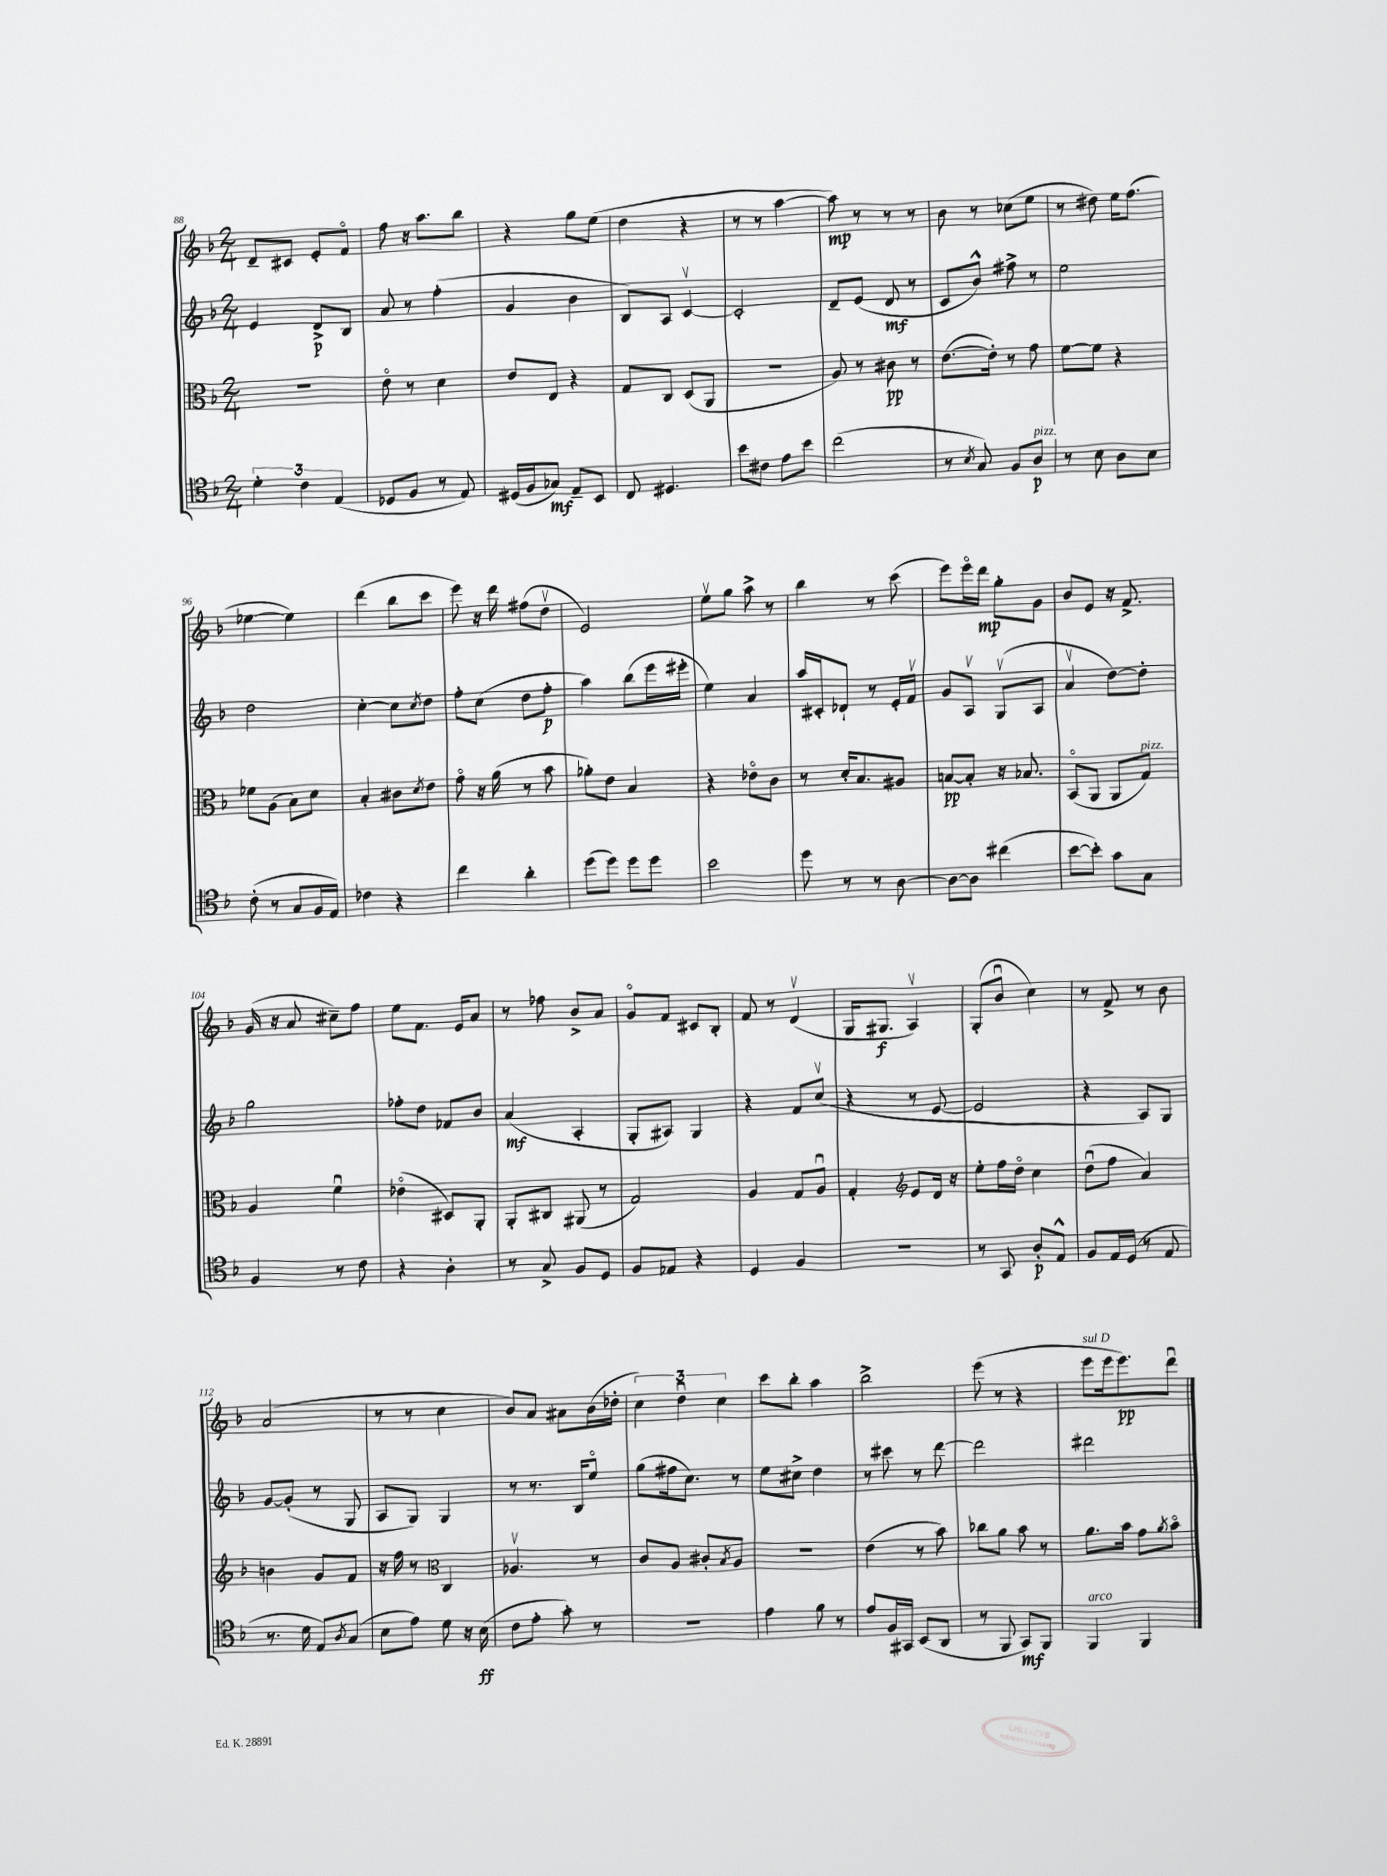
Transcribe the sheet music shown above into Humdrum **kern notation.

**kern	**kern	**kern	**kern
*staff4	*staff3	*staff2	*staff1
*clefC4	*clefC3	*clefG2	*clefG2
*k[b-]	*k[b-]	*k[b-]	*k[b-]
*M2/4	*M2/4	*M2/4	*M2/4
6d'\	2r	4e/	8d~/L
.	.	.	8c#/J
6c\	.	.	.
.	.	8d^/L	8e'/L
(6E/	.	.	.
.	.	8B-/J	8fo/J
=	=	=	=
8D-/L	8eo\	8a/	8ff\
8F/J	8r	8r	16r
.	.	.	8.aa\L
8r	4d\	(4ff'\	.
8E/)	.	.	8bb-\J
=	=	=	=
(16D#/LL	8e/L	4g/	4r
16F/J	.	.	.
8G-/J)	8E/J	.	.
8E~/L	4r	4b-\	8gg\L
8BB-/J	.	.	(8ee\J
=	=	=	=
8C/	8G/L	8B-/L)	4dd\
4.D#/	8C/J	8A/J	.
.	(8D/L	[4cv/	4r
.	8AA/J	.	.
=	=	=	=
8b-\L	2r	2c'/]	8r
8c#\J	.	.	8r
8e\L	.	.	[4aa\
8b-\J	.	.	.
=	=	=	=
(2cc\	8A/)	8d~/L	8aa\])
.	8r	(8e/J	8r
.	8c#\	8d/	8r
.	8r	8r	8r
=	=	=	=
8r	([8.e\L	8c/L	8b-\
8qB-/	.	.	.
8G/)	.	8b-^^/J)	8r
.	16e'\]Jk)	.	.
8F/L	8r	8ff#^\	(8cc-\L
8A/J	8g\	8r	8ee\J
=	=	=	=
8r	[8f\L	2ee\	8r
8B-\	8f\]J	.	8dd#\)
8A\L	4r	.	16ee\LK
.	.	.	(8.ff\J
8B-\J	.	.	.
=	=	=	=
(8c'\	8f-\L	2dd\	[4ee-\
8r	(8A\J	.	.
8G/L	8B-\L)	.	4ee-\])
16F/L	8d\J	.	.
16E/JJ)	.	.	.
=	=	=	=
4c-\	4B-'/	[4cc'\	(4ddd\
4r	8c#\L	8cc\]L	8bb-\L
.	8qd/	8qcc/	.
.	8e\J	8dd\J	8ccc\J
=	=	=	=
4cc\	8go\	8ff'\L	8eee\)
.	16r	(8cc\J	16r
.	(16a\	.	16ddd\
4a'\	8r	8dd\L	(8ff#\L
.	8b-\	8ff'\J	8ddv\J
=	=	=	=
(8dd\L	8a-'\L)	4aa\)	2e/)
8dd\J)	8e\J	.	.
8dd\L	4B-/	(8bb-\L	.
8dd\J	.	16eee\L	.
.	.	16eee#'\JJ	.
=	=	=	=
2b-\	4r	4ee\)	8eev\L
.	.	.	8gg\J
.	8e-o\L	4a/	8aa^\
.	8c\J	.	8r
=	=	=	=
8dd\	8r	16aa/LL	4bb-\
.	.	16c#'/J	.
8r	16d'/LK	8d-`/J	.
.	8.B-/	.	.
8r	.	8r	8r
[8A\	8A#/J	16e'/LL	(8ccc\
.	.	16fv/JJ	.
=	=	=	=
8A\_L	[8B/L	8g/L	8eee\L)
8A\]J	8B'/]J	8Av/J	16eeeo\L
.	.	.	16ddd\JJ
(4cc#\	16r	(8Gv/L	8gg'\L
.	8.B-/	.	.
.	.	8A/J	8g\J
=	=	=	=
[8b-\L	(8BB-o/L	4av/	8b-/L
8b-'\]J)	8AA/J	.	8e/J
8g\L	8AA/L	[8dd\L)	16r
.	.	.	8.f^/
8G\J	8G/J)	8dd'\]J	.
=	=	=	=
4F/	4A/	2gg\	(16g/
.	.	.	16r
.	.	.	8a/
8r	4fu\	.	8cc#~\L)
8c\	.	.	8ff\J
=	=	=	=
4r	(4e-o\	8ff-'\L	8ee\L
.	.	8dd\J	8.f\J
4A'\	8D#/L)	8f-/L	.
.	.	.	16e/LK
.	8AA'/J	8b-/J	8a/J
=	=	=	=
8r	8AA'/L	(4a/	8r
8G^/	8C#/J	.	8ff-\
8F/L	(8AA#/	4A'/	8b-^/L
8D/J	8r	.	8a/J
=	=	=	=
8F/L	2G/)	8G'/L	8go/L
8E-/J	.	8A#/J)	8f/J
4r	.	4G/	8c#/L
.	.	.	8B-'/J
=	=	=	=
4D/	4A/	4r	8f/
.	.	.	8r
4F/	8G/L	8f/L	(4dv/
.	8Au/J	(8ccv/J	.
=	=	=	=
2r	4G'/	4r	16G/LK
.	.	.	8.G#/J
*	*clefG2	*	*
.	8e/L	8r	4Av/)
.	16d/Jk	[8e/	.
.	16r	.	.
=	=	=	=
8r	8ee'\L	2e/]	(8G'/L
8GG/	16ff\L	.	8b-u/J
.	16ddo\JJ	.	.
8A'/L	4cc\	.	4cc\)
8E^^/J	.	.	.
=	=	=	=
8F/L	(8ddu\L	4r	8r
16E/L	8ff\J	.	8f^/
(16D/JJ	.	.	.
8r	4a/)	8A/L)	8r
8E/	.	8G/J	8b-\
=	=	=	=
8.r	4b\	[8g/L	(2a/
.	.	(8g'/]J	.
16d\	.	.	.
8E/L)	8g/L	8r	.
8qA/	.	.	.
(8G/J	8f/J	8G/	.
=	=	=	=
8B-\L	16r	8A/L	8r
.	16ff\	.	.
8e\J)	8r	8G/J)	8r
*	*clefC3	*	*
8d\	4C/	4G/	4cc\
16r	.	.	.
(16B-\	.	.	.
=	=	=	=
8c\L	4.A-v/	8r	8b-/L)
8e'\J	.	8.r	8a/J
8g'\)	.	.	8a#\L
.	.	16B-/LK	.
8r	8r	8eeo/J	(16b-\L
.	.	.	16dd-'\JJ
=	=	=	=
2r	8c/L	(8gg\L	6cc\)
.	8A/J	16ff#\k	.
.	.	.	6ddu\
.	.	8.cc\J)	.
.	8c#'/L	.	.
.	.	.	6cc\
.	8qB-/	.	.
.	8A/J	8r	.
=	=	=	=
4e\	2r	8ee\L	8ccc\L
.	.	8cc#^\J	8bb-'\J
8f\	.	4dd\	4aa\
8r	.	.	.
=	=	=	=
8e/L	(4e\	8r	2bb-^\
16F/L	.	8ccc#\	.
16GG#/JJ	.	.	.
(8BB-/L	8r	8r	.
8AA/J	8b-\)	[8ddd\	.
=	=	=	=
8r	8cc-\L	2ddd\]	(8eee\
8FF/	8a\J	.	8r
8GG/L)	8b-\	.	4r
8FF/J	8r	.	.
=	=	=	=
4FF/	8.a\L	2ddd#\	8eee\L
.	.	.	16eee\k
.	16b-\Jk	.	8.eee\)
4FF/	8g\L	.	.
.	8qa/	.	.
.	8b-o\J	.	8dddu\J
==	==	==	==
*-	*-	*-	*-
